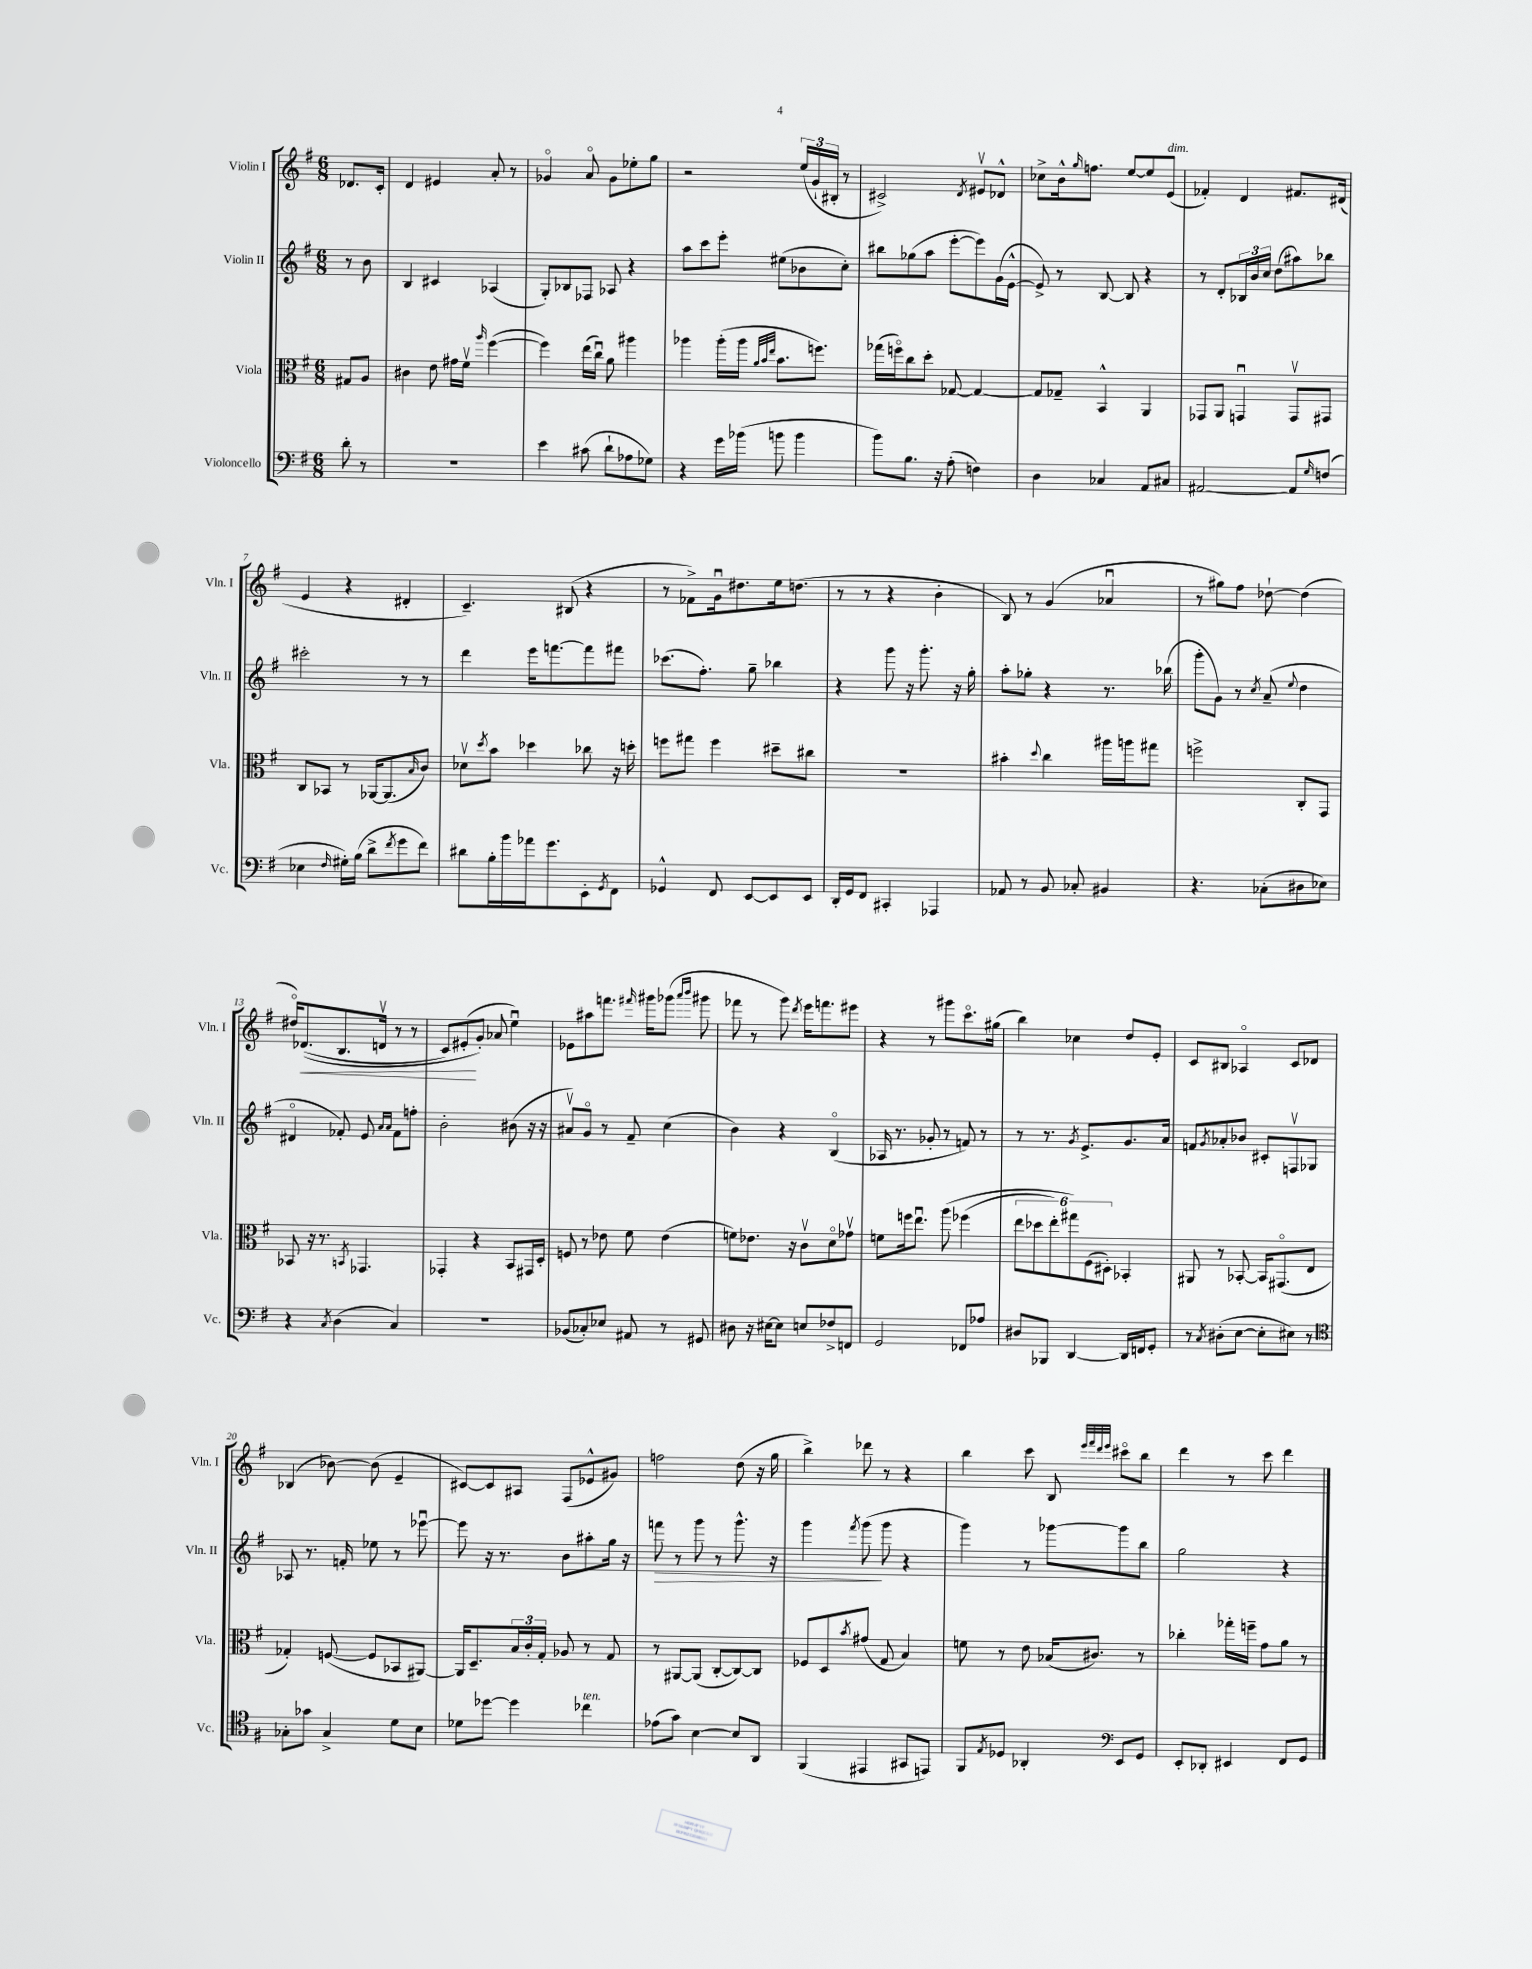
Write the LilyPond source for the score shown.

<<
\new StaffGroup <<
\new Staff = "s0" \with { instrumentName = "Violin I" shortInstrumentName = "Vln. I" } {
    \clef treble \key g \major \numericTimeSignature \time 6/8 \partial 4
    des'8. c'16-. |
    d'4 eis'4 a'8-. r8 |
    ges'4\flageolet a'8\flageolet ges'8 ees''8-. g''8 |
    r2 \tuplet 3/2 { e''16( g'16-! bis16-. } r8 |
    cis'2->) \acciaccatura { d'8 } eis'8\upbow des'8-^ |
    ces''8-> b'16-^ \grace { g''16 } f''8. e''8~ e''8 e'8^\markup { \italic "dim." }( |
    fes'4-.) d'4 fis'8. dis'16( |
    e'4 r4 dis'4-. |
    c'4.--) bis8( r4 |
    r8 fes'8->) g'16\downbow dis''8. e''16 d''8.( |
    r8 r8 r4 b'4-. |
    b8) r8 g'4( aes'4\downbow |
    r8 gis''8) fis''8 des''8~-! des''4( |
    dis''16\flageolet) des'8.\<(\( b8. d'16\upbow r8 r8 |
    c'8) eis'8-.\!( g'8-.\) aes'8 e''4\downbow) |
    ees'8 ais''8 f'''8. \grace { fis'''16 } gis'''16 ges'''8( \grace { a'''16 b'''16 } gis'''8 |
    fes'''8 r8 g'''8) \acciaccatura { d'''8 } e'''16 f'''8. eis'''8 |
    r4 r8 gis'''8 c'''8.\flageolet gis''16( |
    b''4) ces''4 d''8 e'8-. |
    c'8 bis8 aes4\flageolet c'8 des'8 |
    bes4( bes'8~) bes'8( e'4-- |
    cis'8~) cis'8 ais8 fis8( ees'8-^ gis'8) |
    f''2 d''8( r16 g''16 |
    b''4->) des'''8 r8 r4 |
    b''4 c'''8 b8 \grace { e'''32 fis'''32 d'''32 e'''32 } cis'''8\flageolet b''8 |
    d'''4 r8 c'''8 d'''4 \bar "|." |
}
\new Staff = "s1" \with { instrumentName = "Violin II" shortInstrumentName = "Vln. II" } {
    \clef treble \key g \major \numericTimeSignature \time 6/8 \partial 4
    r8 b'8 |
    b4 cis'4 aes4( |
    g8-.) bes8 fes8 aes8 r4 |
    a''8 c'''8 e'''8-. eis''8( bes'8 c''8-.) |
    bis''8 ges''8( a''8 e'''8~-. e'''8) g'16( e'16~-^ |
    e'8->) r8 b8~ b8 r4 |
    r8 d'8-. \tuplet 3/2 { bes16 b'16 c''16 } d''8( ais''8) bes''8 |
    cis'''2-. r8 r8 |
    d'''4 e'''16 f'''8.~ f'''8 fis'''8 |
    ces'''8.( fis''8.-.) g''8-- bes''4 |
    r4 g'''8 r16 g'''8.-. r16 g''16-. |
    a''8-. ges''8-. r4 r8. bes''16( |
    g'''8-. g'8) r8 \acciaccatura { c''8 } a'8--( \appoggiatura { e''8 } d''4 |
    dis'4\flageolet fes'8-.) e'8 \grace { a'16 a'16 } fes'8 f''8-. |
    b'2-. bis'8( r16 r16 |
    ais'8\upbow) g'8\flageolet r8 fis'8-- c''4( |
    b'4) r4 b4\flageolet( |
    aes16 r8. ges'8-. r8 f'8) r8 |
    r8 r8. \acciaccatura { g'8 } e'8.-> g'8. a'16 |
    f'8 \acciaccatura { g'8 } aes'8-. bes'8 cis'8-. f8\upbow ges8 |
    aes8 r8. f'16-. ees''8 r8 ees'''8~\downbow |
    ees'''8 r16 r8. b'8 ais''8-. g''16 r16 |
    f'''8\> r8 g'''8 r8 g'''8.-^ r16 |
    g'''4 \acciaccatura { fis'''8 } g'''8\!( g'''8 r4 |
    g'''4) r8 ges'''8~ ges'''8 b''8 |
    g''2 r4 \bar "|." |
}
\new Staff = "s2" \with { instrumentName = "Viola" shortInstrumentName = "Vla." } {
    \clef alto \key g \major \numericTimeSignature \time 6/8 \partial 4
    gis8 a8 |
    cis'4 e'8 gis'16 fis'16\upbow \grace { a''16 } fis''4~( |
    fis''4) e''16( c''16\downbow) a'8 ais''4 |
    aes''4 aes''16-.( aes''16 \grace { a'32 b'32 e''32 } b'8. f''8.) |
    ges''16( f''16\flageolet) c''8 d''8-. ges8~ ges4~ |
    ges8 ges8-- b,4-^ a,4 |
    ges,8 a,8 g,4\downbow g,8\upbow gis,8 |
    c8 bes,8 r8 aes,16~ aes,8.( \grace { b16 } c'8) |
    des'8\upbow \acciaccatura { d''8 } b'8 des''4 ces''8 r16 d''16-. |
    f''8 gis''8 f''4 dis''8-- cis''8 |
    R2. |
    bis'4-. \appoggiatura { d''8 } c''4 ais''16 a''16 gis''8 |
    f''2-> c8-. g,8 |
    bes,8 r16 r8. \acciaccatura { b,8 } ges,4. |
    ges,4-. r4 b,8 gis,16 d16-. |
    f8 r8 ees'8 fis'8 ees'4( |
    f'8) ees'8. r16 c'8\upbow d'8\flageolet ges'8\upbow |
    f'8 f''16 e''8.\downbow a''8\( fes''4( |
    \tuplet 6/4 { e''8 des''8 e''8-.) gis''8\) fis8( dis8-.) } bes,4-. |
    ais,8 r8 bes,8~-. bes,16 gis,8.\flageolet( e8 |
    ges4-.) f8~( f8 bes,8 ais,8~) |
    ais,16 d8.-- \tuplet 3/2 { b16 c'16-. g16-. } aes8 r8 g8 |
    r8 ais,8~ ais,8( c8~-. c8~) c8 |
    fes8 d8 \acciaccatura { b'8 } gis'8( g8 b4) |
    f'8 r8 e'8 bes16( cis'8.) r8 |
    ces''4-. ges''16-. f''16-- g'8 a'8 r8 \bar "|." |
}
\new Staff = "s3" \with { instrumentName = "Violoncello" shortInstrumentName = "Vc." } {
    \clef bass \key g \major \numericTimeSignature \time 6/8 \partial 4
    d'8-. r8 |
    R2. |
    e'4 cis'8( d'8-! aes8 ges8) |
    r4 g'16 bes'16( b'8 b'4 |
    b'8) b8. r16 a8-.( f4) |
    d4 ces4 a,8 cis8 |
    ais,2~ ais,8 \grace { g16 } f8( |
    ees4 \grace { fis16 } gis16-.) b16( d'8-> \acciaccatura { fis'8 } g'8 fis'8) |
    dis'8 b16-. b'16 aes'16 g'8. e,8-. \acciaccatura { g,8 } fis,8 |
    ges,4-^ fis,8 e,8~ e,8 e,8 |
    d,16-. g,16 fis,8 cis,4-. aes,,4 |
    aes,8 r8 b,8 ces8-. bis,4 |
    r4. ces8-.( dis8 ees8) |
    r4 \acciaccatura { c8 } d4( c4) |
    R2. |
    bes,8( ces8-.) ees8 ais,8 r8 gis,8 |
    dis8 r16 eis16~ eis8 e8 fes8-> f,8 |
    g,2 fes,8 aes8 |
    dis8 bes,,8 d,4~ d,16 f,16 g,8-. |
    r8 \acciaccatura { c8 } dis8-.( e8~ e8-. eis8) r8 |
    \clef tenor ges8-. ges'8 ges4-> d'8 b8 |
    des'8 des''8~ des''4 ces''4^\markup { \italic "ten." } |
    ees'8( g'8) b4~ b8 a,8 |
    fis,4( eis,4 gis,8 e,8) |
    fis,8 \acciaccatura { e8 } des8 aes,4-. \clef bass e,8 g,8 |
    e,8-. des,8-. eis,4 fis,8 g,8 \bar "|." |
}
>>
>>
